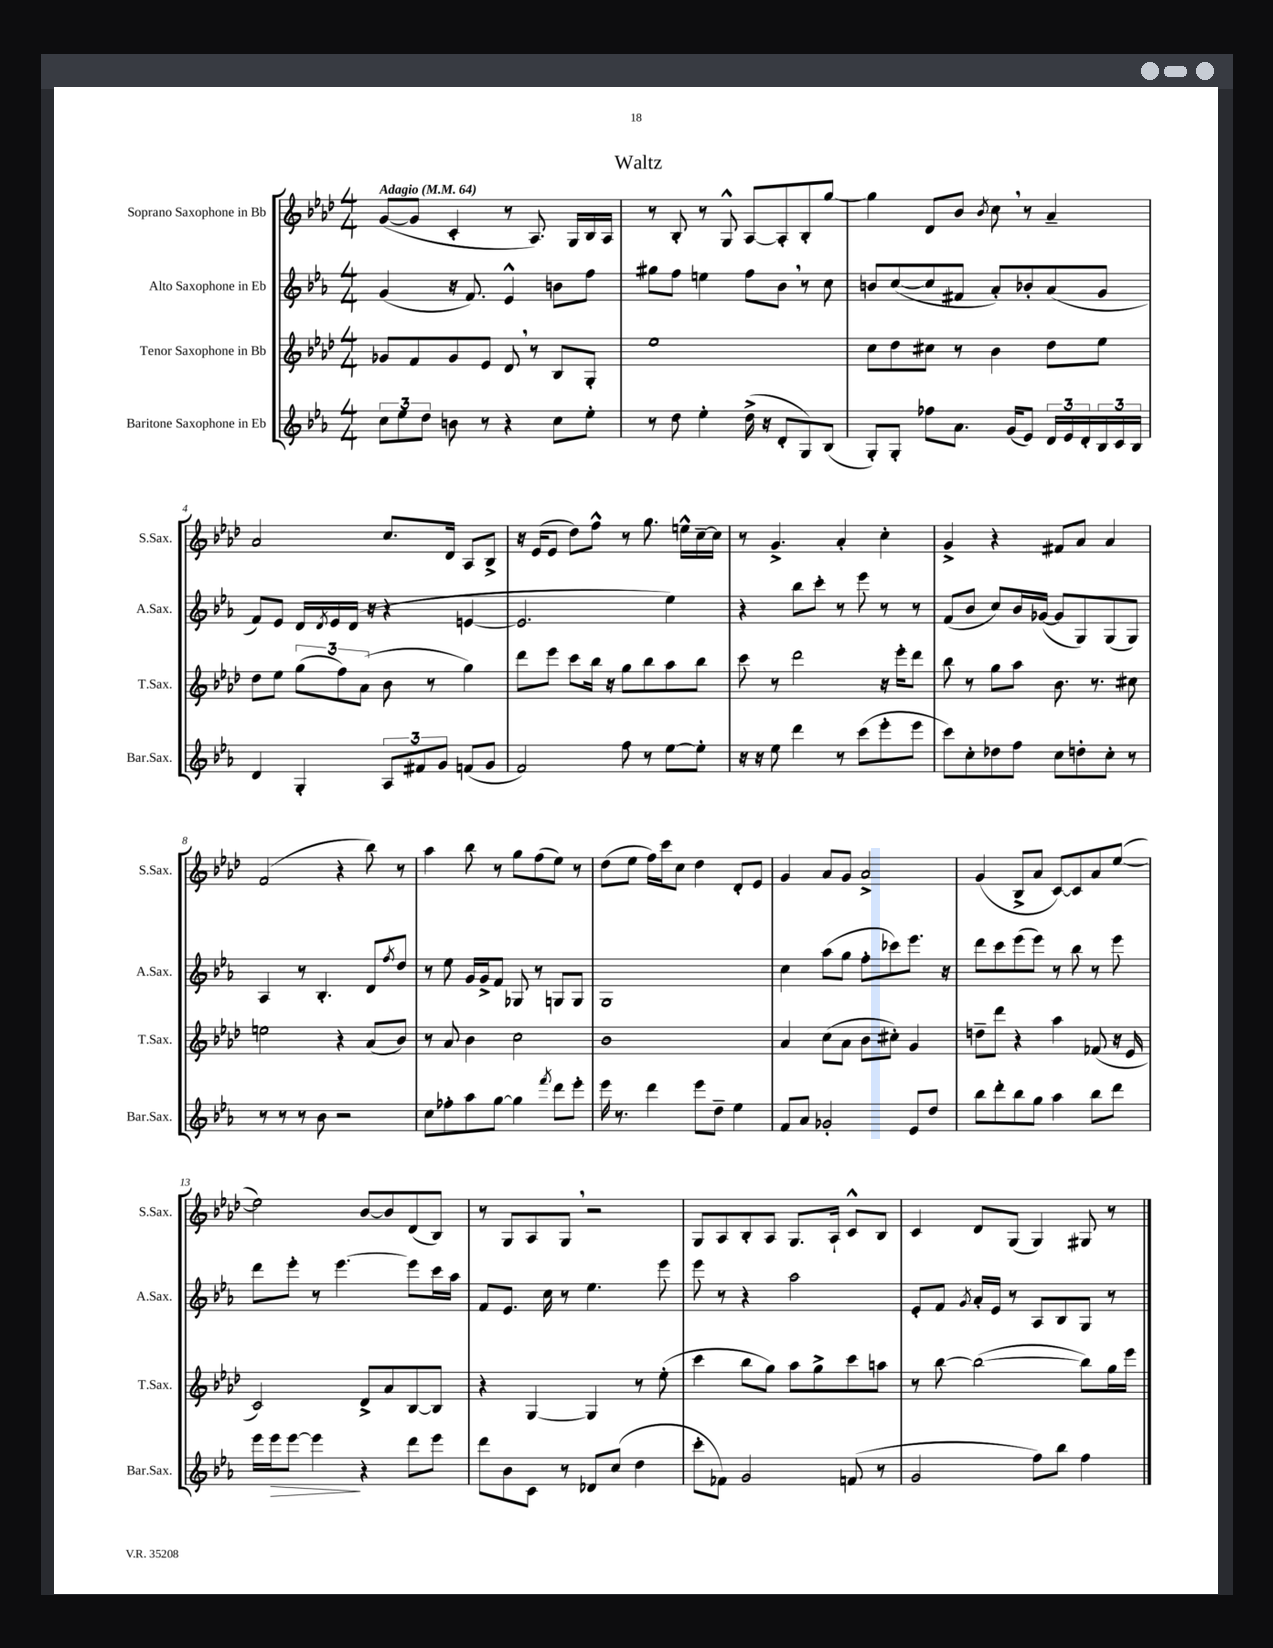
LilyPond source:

\header { title = "Waltz" }
<<
\new StaffGroup <<
\new Staff = "s0" \with { instrumentName = "Soprano Saxophone in Bb" shortInstrumentName = "S.Sax." } {
    \clef treble \key aes \major \numericTimeSignature \time 4/4 \tempo "Adagio" 4 = 64
    g'8~( g'8 c'4-. r8 aes8.) g16 bes16 aes16 |
    r8 bes8-. r8 g8-^ aes8~ aes8-. bes8-. g''8~ |
    g''4 des'8 bes'8 \acciaccatura { bes'8 } c''8 \breathe r8 aes'4-- |
    aes'2 c''8. des'16 aes8 bes8-> |
    r16 ees'16( ees'8 des''8) f''8-^ r8 g''8. e''16-^ c''16~-- c''16 |
    r8 g'4.-> aes'4-. c''4-. |
    g'4-> r4 fis'8 aes'8 aes'4 |
    f'2( r4 bes''8) r8 |
    aes''4 bes''8 r8 g''8 f''8( ees''8) r8 |
    des''8( ees''8 f''16) c'''16 c''8 des''4 des'8-. ees'8 |
    g'4 aes'8 g'8 aes'2-> |
    g'4( bes8-> aes'8 c'8~) c'8 aes'8 ees''8~( |
    ees''2) bes'8~ bes'8 des'8( bes8) |
    r8 g8 aes8 g8 \breathe r2 |
    g8 aes8 bes8-. aes8 g8. aes16-! c'8-^ bes8 |
    c'4 des'8 g8( g4) gis8 r8 \bar "|." |
}
\new Staff = "s1" \with { instrumentName = "Alto Saxophone in Eb" shortInstrumentName = "A.Sax." } {
    \clef treble \key ees \major \numericTimeSignature \time 4/4
    g'4( r16 f'8.) ees'4-^ b'8 f''8 |
    gis''8 f''8 e''4 f''8 bes'8 \breathe r8 c''8 |
    b'8 c''8~( c''8 fis'8 aes'8-.) bes'8-. aes'8( g'8 |
    f'8) ees'8 d'16 \acciaccatura { d'8 } ees'16 d'16( r16 r4 e'4~ |
    e'2. ees''4) |
    r4 bes''8 c'''8-. r8 ees'''8 r8 r8 |
    f'8( bes'8 c''8) bes'16 ges'16~( ges'8 g8) g8( g8) |
    aes4 r8 bes4.-. d'8 \acciaccatura { f''8 } d''8 |
    r8 ees''8 g'16 g'16-> f'8 ges8 r8 g8 g8 |
    g1 |
    c''4 aes''8( g''8 f''8-. ces'''8) ees'''8. r16 |
    d'''8 c'''8 ees'''8( ees'''8) r8 bes''8 r8 ees'''8 |
    d'''8 ees'''8-. r8 ees'''4.~ ees'''8 c'''16 aes''16 |
    f'8 ees'8. c''16 r8 ees''4. ees'''8 |
    ees'''8 r8 r4 aes''2 |
    ees'8-. f'8 \acciaccatura { g'8 } aes'16-. ees'16 r8 aes8 bes8 g8 r8 \bar "|." |
}
\new Staff = "s2" \with { instrumentName = "Tenor Saxophone in Bb" shortInstrumentName = "T.Sax." } {
    \clef treble \key aes \major \numericTimeSignature \time 4/4
    ges'8 f'8 ges'8 ees'8 des'8 \breathe r8 bes8 g8-. |
    ees''1 |
    c''8 des''8 cis''8 r8 bes'4 des''8 ees''8 |
    des''8 ees''8 \tuplet 3/2 { g''8( f''8) aes'8( } bes'8 r8 g''4) |
    des'''8 ees'''8 c'''8 bes''16 r16 g''8 bes''8 aes''8 bes''8 |
    c'''8 r8 des'''2 r16 ees'''16-. des'''8 |
    bes''8 r8 g''8 aes''8 bes'8. r8. cis''8 |
    e''2 r4 aes'8( bes'8) |
    r8 aes'8 bes'4 c''2 |
    bes'1 |
    aes'4 c''8( aes'8 bes'8 cis''8-.) g'4 |
    d''8-- des'''8 r4 aes''4 fes'8( r16 ees'16 |
    c'2) des'8-> aes'8 bes8~ bes8 |
    r4 g4~ g4 r8 ees''8-.( |
    c'''4 bes''8 g''8) aes''8 g''8-> c'''8 a''8 |
    r8 bes''8~ bes''2~( bes''8) g''16 ees'''16 \bar "|." |
}
\new Staff = "s3" \with { instrumentName = "Baritone Saxophone in Eb" shortInstrumentName = "Bar.Sax." } {
    \clef treble \key ees \major \numericTimeSignature \time 4/4
    \tuplet 3/2 { c''8 ees''8 d''8 } b'8 r8 r4 c''8 ees''8-. |
    r8 d''8 ees''4-. d''16->( r16 d'8-. g8) bes8( |
    g8-.) g8-. fes''8 aes'8. g'16( ees'8) \tuplet 3/2 { d'16 ees'16 d'16-. } \tuplet 3/2 { bes16 c'16 bes16 } |
    d'4 g4-. \tuplet 3/2 { aes8 fis'8 g'8 } f'8( g'8 |
    f'2) f''8 r8 ees''8~ ees''8-. |
    r16 r16 ees''8 d'''4 r8 c'''8( ees'''8-. ees'''8 |
    c'''8) c''8-. des''8 f''8 c''8 d''8-. c''8-. r8 |
    r8 r8 r8 bes'8 r2 |
    c''8 fes''8-. aes''8 g''8~ g''4 \acciaccatura { f'''8 } d'''8 ees'''8-. |
    ees'''16 r8. d'''4 ees'''8 d''8-- ees''4 |
    f'8 aes'8 ges'2-. ees'8 d''8 |
    bes''8 d'''8-. bes''8 g''8 aes''4 bes''8 d'''8 |
    ees'''16 ees'''16\> ees'''8~ ees'''4\! r4 d'''8 ees'''8 |
    d'''8 bes'8 c'8 r8 des'8 c''8( d''4 |
    c'''8-. fes'8) g'2 f'8( r8 |
    g'2 f''8) bes''8 f''4 \bar "|." |
}
>>
>>
